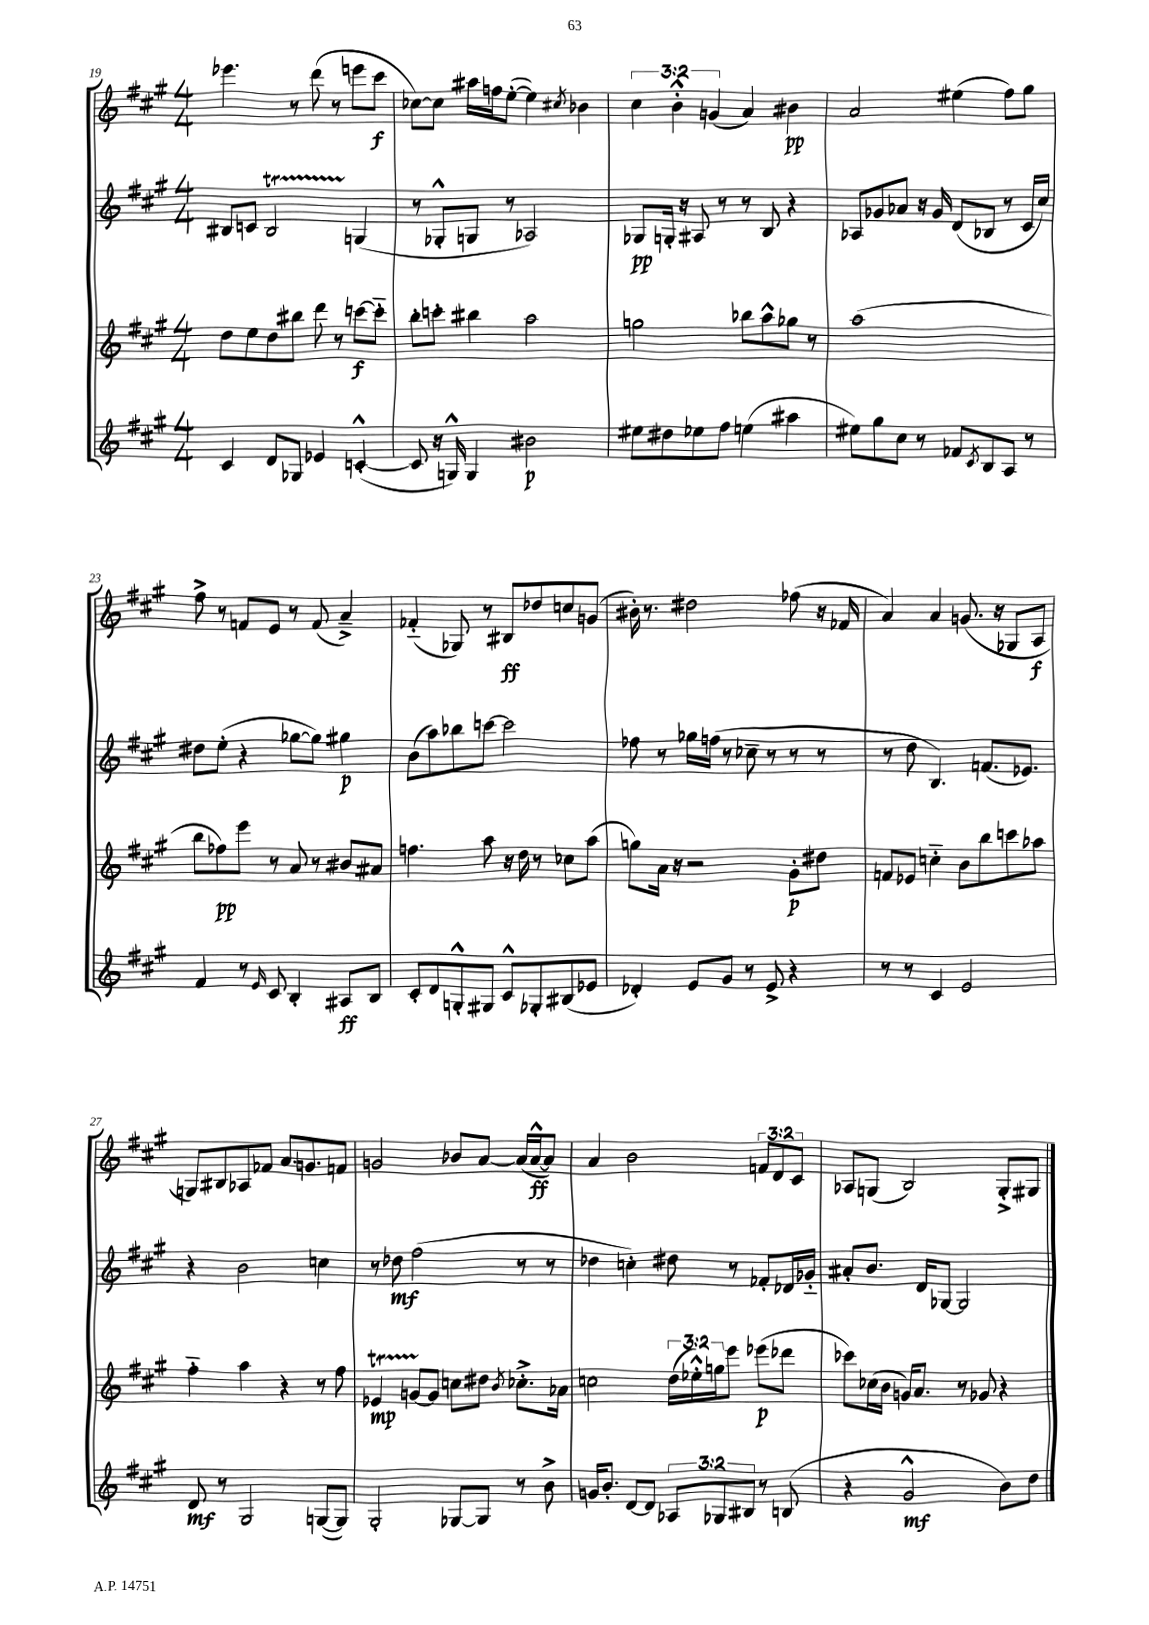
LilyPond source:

<<
\new StaffGroup <<
\new Staff = "s0" {
    \clef treble \key a \major \numericTimeSignature \time 4/4 \override Staff.TupletNumber.text = #tuplet-number::calc-fraction-text
    ees'''4. r8 d'''8( r8 e'''8 cis'''8\f |
    ces''8~) ces''8 ais''16 f''16 e''8~-.( e''4) \acciaccatura { cis''8 } bes'4 |
    \tuplet 3/2 { cis''4 b'4-.-^ g'4( } a'4) bis'4\pp |
    a'2 eis''4( fis''8) gis''8 |
    fis''8-> r8 f'8 e'8 r8 f'8( a'4--->) |
    fes'4-_( ges8) r8 bis8\ff des''8 c''8 g'8( |
    bis'16-.) r8. dis''2 fes''8( r16 fes'16 |
    a'4) a'4 g'8.( r16 ges8 a8\f |
    g8) bis8 aes8 fes'8 a'8. g'8. f'8 |
    g'2 bes'8 a'8~ a'16( a'16~-^\ff a'8) |
    a'4 b'2 \tuplet 3/2 { f'8 d'8 cis'8 } |
    aes8 g8( b2) g8-.-> gis8 \bar "|." |
}
\new Staff = "s1" {
    \clef treble \key a \major \numericTimeSignature \time 4/4
    bis8 c'8 bis2\startTrillSpan g4\stopTrillSpan( |
    r8 ges8-.-^ g8 r8 aes2) |
    ges8\pp g16-. r16 ais8 r8 r8 b8 r4 |
    aes8 ges'8 aes'8 r16 ges'16 d'8( bes8 r8 cis'16 cis''16) |
    dis''8 e''8-.( r4 ges''8~ ges''8) gis''4\p |
    b'8( a''8) bes''8 c'''8~ c'''2 |
    fes''8 r8 ges''16 f''16( r8 ces''8-- r8 r8 r8 |
    r8 d''8 b4.) f'8.( ees'8.) |
    r4 b'2 c''4 |
    r8 des''8\mf fis''2( r8 r8 |
    des''4 c''4-.) dis''8 r8 fes'8-. des'16 ges'16-_ |
    ais'8-. b'8. d'16 ges8~ ges2 \bar "|." |
}
\new Staff = "s2" {
    \clef treble \key a \major \numericTimeSignature \time 4/4 \override Staff.TupletNumber.text = #tuplet-number::calc-fraction-text
    d''8 e''8 d''8 bis''8 d'''8 r8 c'''8~\f c'''8-_ |
    b''8-. c'''8-. bis''4 a''2 |
    g''2 bes''8 a''8-^ ges''8 r8 |
    a''1( |
    b''8 fes''8\pp) e'''8 r8 a'8 r8 bis'8 ais'8 |
    f''4. a''8 r16 d''16 r8 ces''8 a''8( |
    g''8) a'16 r16 r2 gis'8-.\p dis''8 |
    f'8 ees'8 c''4-_ b'8 b''8 c'''8 aes''8 |
    fis''4-_ a''4 r4 r8 fis''8 |
    ees'4\startTrillSpan\mp g'8~ g'8\stopTrillSpan c''8 dis''8 \acciaccatura { b'8 } ces''8.-.-> aes'16 |
    c''2 \tuplet 3/2 { d''16( ees''16-.-^) g''16 } e'''8 ees'''8\p( des'''8 |
    ces'''8) ces''16( b'16 g'16) a'8. r8 ges'8 r4 \bar "|." |
}
\new Staff = "s3" {
    \clef treble \key a \major \numericTimeSignature \time 4/4 \override Staff.TupletNumber.text = #tuplet-number::calc-fraction-text
    cis'4 d'8 ges8 ees'4 c'4~-.-^( |
    c'8 r16 g16-^) g4 bis'2\p |
    eis''8 dis''8 ees''8 fis''8 e''4( ais''4 |
    eis''8) gis''8 cis''8 r8 fes'8 \acciaccatura { cis'8 } b8 a8 r8 |
    fis'4 r8 \grace { e'16 } cis'8 b4-. ais8\ff b8 |
    cis'8-. d'8 g8-.-^ gis8 cis'8-^ ges8-. bis8( ees'8 |
    des'4-.) e'8 gis'8 r8 e'8-> r4 |
    r8 r8 cis'4 e'2 |
    d'8\mf r8 gis2 g8~( g8) |
    gis2-. ges8~ ges8 r8 b'8-> |
    g'16 b'8.-. d'8~ d'8 \tuplet 3/2 { aes8 ges8 bis8 } r8 b8( |
    r4 gis'2-^\mf b'8) d''8 \bar "|." |
}
>>
>>
\layout { \context { \Score currentBarNumber = #19 } }
